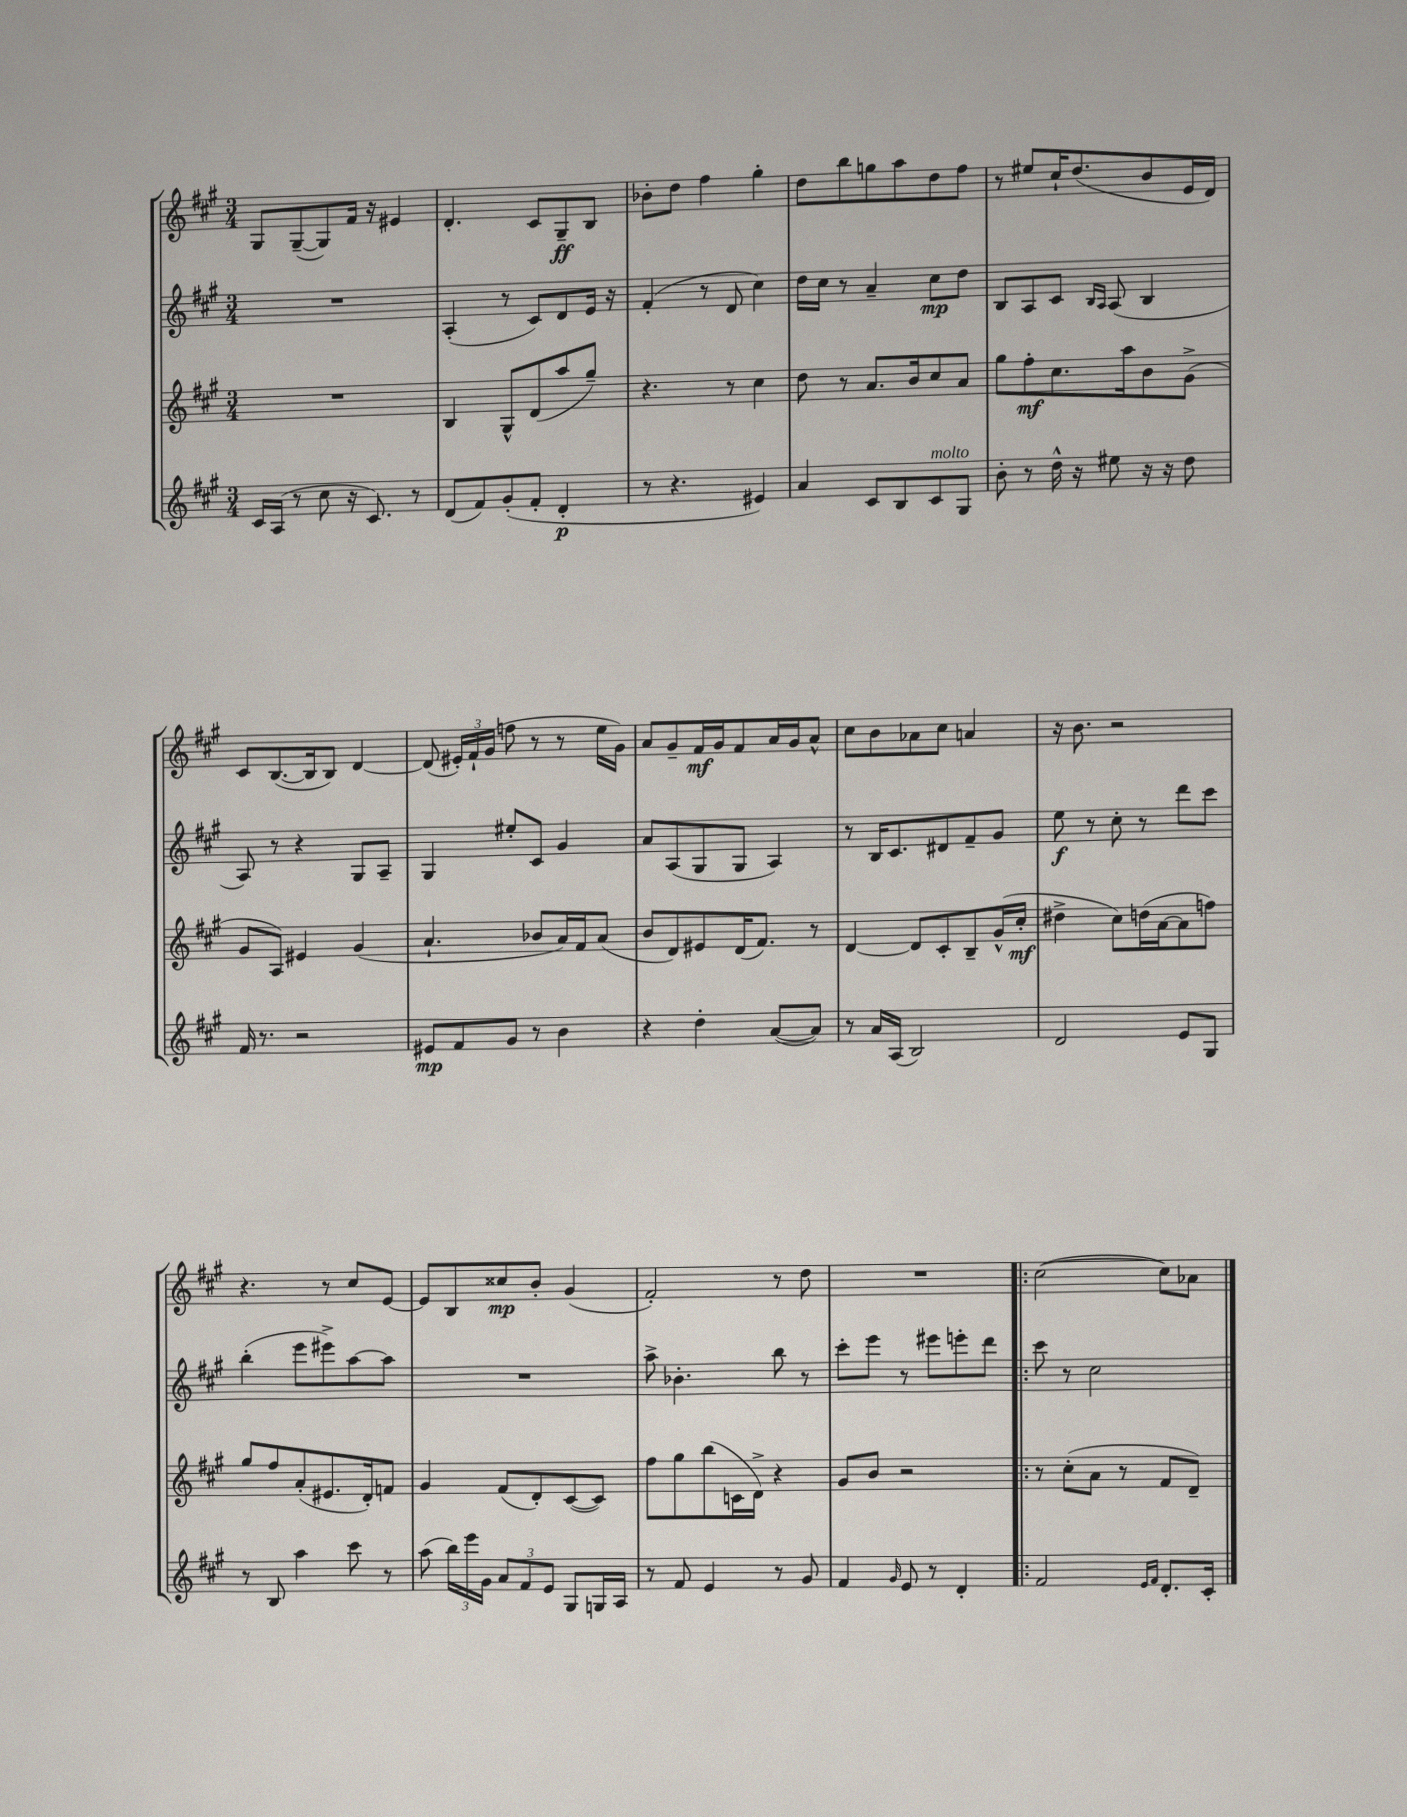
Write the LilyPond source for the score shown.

<<
\new StaffGroup <<
\new Staff = "s0" {
    \clef treble \key a \major \numericTimeSignature \time 3/4
    \autoBeamOff gis8[ gis8~--( gis8) fis'16] r16 eis'4 |
    d'4.-. cis'8[ gis8--\ff b8] |
    bes'8[-. d''8] fis''4 gis''4-. |
    d''8[ b''8 g''8 a''8 d''8 fis''8] |
    r8 eis''8[ cis''16-! d''8.( b'8 e'16 d'16]) |
    cis'8[ b8.~( b16 b8]) d'4~ |
    d'8( \tuplet 3/2 { eis'16[-.) fis'16-! gis'16]( } f''8 r8 r8 e''16[ gis'16]) |
    a'8[ gis'8-- fis'16\mf gis'16 fis'8 a'16 gis'16 a'8]-^ |
    cis''8[ b'8 aes'8 cis''8] a'4 |
    r16 b'8. r2 |
    r4. r8 cis''8[ e'8]~ |
    e'8[ b8 cisis''8\mp b'8]-. gis'4( |
    fis'2-.) r8 d''8 |
    R2. |
    \bar ".|:" cis''2~( cis''8[) aes'8] \bar "|." |
}
\new Staff = "s1" {
    \clef treble \key a \major \numericTimeSignature \time 3/4
    \autoBeamOff R2. |
    a4-.( r8 cis'8[) d'8 e'16] r16 |
    fis'4-.( r8 d'8 cis''4) |
    d''16[ cis''16] r8 a'4-- cis''8[\mp d''8] |
    b8[ a8 cis'8] \grace { b16[ a16] } a8( b4 |
    a8) r8 r4 gis8[ a8]-- |
    gis4 eis''8[-. cis'8] gis'4 |
    a'8[ a8( gis8 gis8] a4) |
    r8 b16[ cis'8. dis'8 fis'8-- gis'8] |
    e''8\f r8 cis''8-. r8 d'''8[ cis'''8] |
    b''4-.( e'''8[ eis'''8->) a''8~ a''8] |
    R2. |
    a''8-> bes'4.-. b''8 r8 |
    cis'''8[-. e'''8] r8 eis'''8[ e'''8-. d'''8] |
    \bar ".|:" cis'''8 r8 cis''2 \bar "|." |
}
\new Staff = "s2" {
    \clef treble \key a \major \numericTimeSignature \time 3/4
    \autoBeamOff R2. |
    b4 gis8[-^ d'8( a''8 gis''8]--) |
    r4. r8 cis''4 |
    d''8 r8 a'8.[ b'16 cis''8 a'8] |
    gis''8[ fis''8-.\mf cis''8. a''16 b'8 gis'8]->( |
    gis'8[ a8]) eis'4 gis'4( |
    a'4.-! bes'8[ a'16) fis'16 a'8]( |
    b'8[ d'8) eis'8 d'16( fis'8.]) r8 |
    d'4~ d'8[ cis'8-. b8-- gis'16-^( cis''16]-.\mf |
    dis''4-> cis''8[) d''16( a'16~ a'8 f''8]) |
    gis''8[ fis''8 a'8-.( eis'8. d'16-.) f'8] |
    gis'4 fis'8[( d'8-.) cis'8~( cis'8]) |
    fis''8[ gis''8 b''8( c'16 d'16]->) r4 |
    gis'8[ b'8] r2 |
    \bar ".|:" r8 cis''8[-.( a'8] r8 fis'8[ d'8]--) \bar "|." |
}
\new Staff = "s3" {
    \clef treble \key a \major \numericTimeSignature \time 3/4
    \autoBeamOff cis'16[ a16]( r8 cis''8 r16 cis'8.) r8 |
    d'8[( fis'8) gis'8-.( fis'8]-. d'4-.\p |
    r8 r4. eis'4) |
    a'4 cis'8[ b8 cis'8^\markup { \italic "molto" } gis8] |
    b'8-. r8 d''16-^ r16 eis''8 r16 r16 d''8 |
    fis'16 r8. r2 |
    eis'8[\mp fis'8 gis'8] r8 b'4 |
    r4 d''4-. a'8[~( a'8]) |
    r8 a'16[ a16]( b2) |
    d'2 e'8[ gis8] |
    r8 b8 a''4 cis'''8 r8 |
    a''8( \tuplet 3/2 { b''16[) e'''16 gis'16] } \tuplet 3/2 { a'8[ fis'8 e'8] } gis8[ g16 a16] |
    r8 fis'8 e'4 r8 gis'8 |
    fis'4 \grace { gis'16 } e'8 r8 d'4-. |
    \bar ".|:" fis'2 \grace { e'16[ fis'16] } d'8.[-. cis'16]-. \bar "|." |
}
>>
>>
\layout { \context { \Score \remove "Bar_number_engraver" } }
